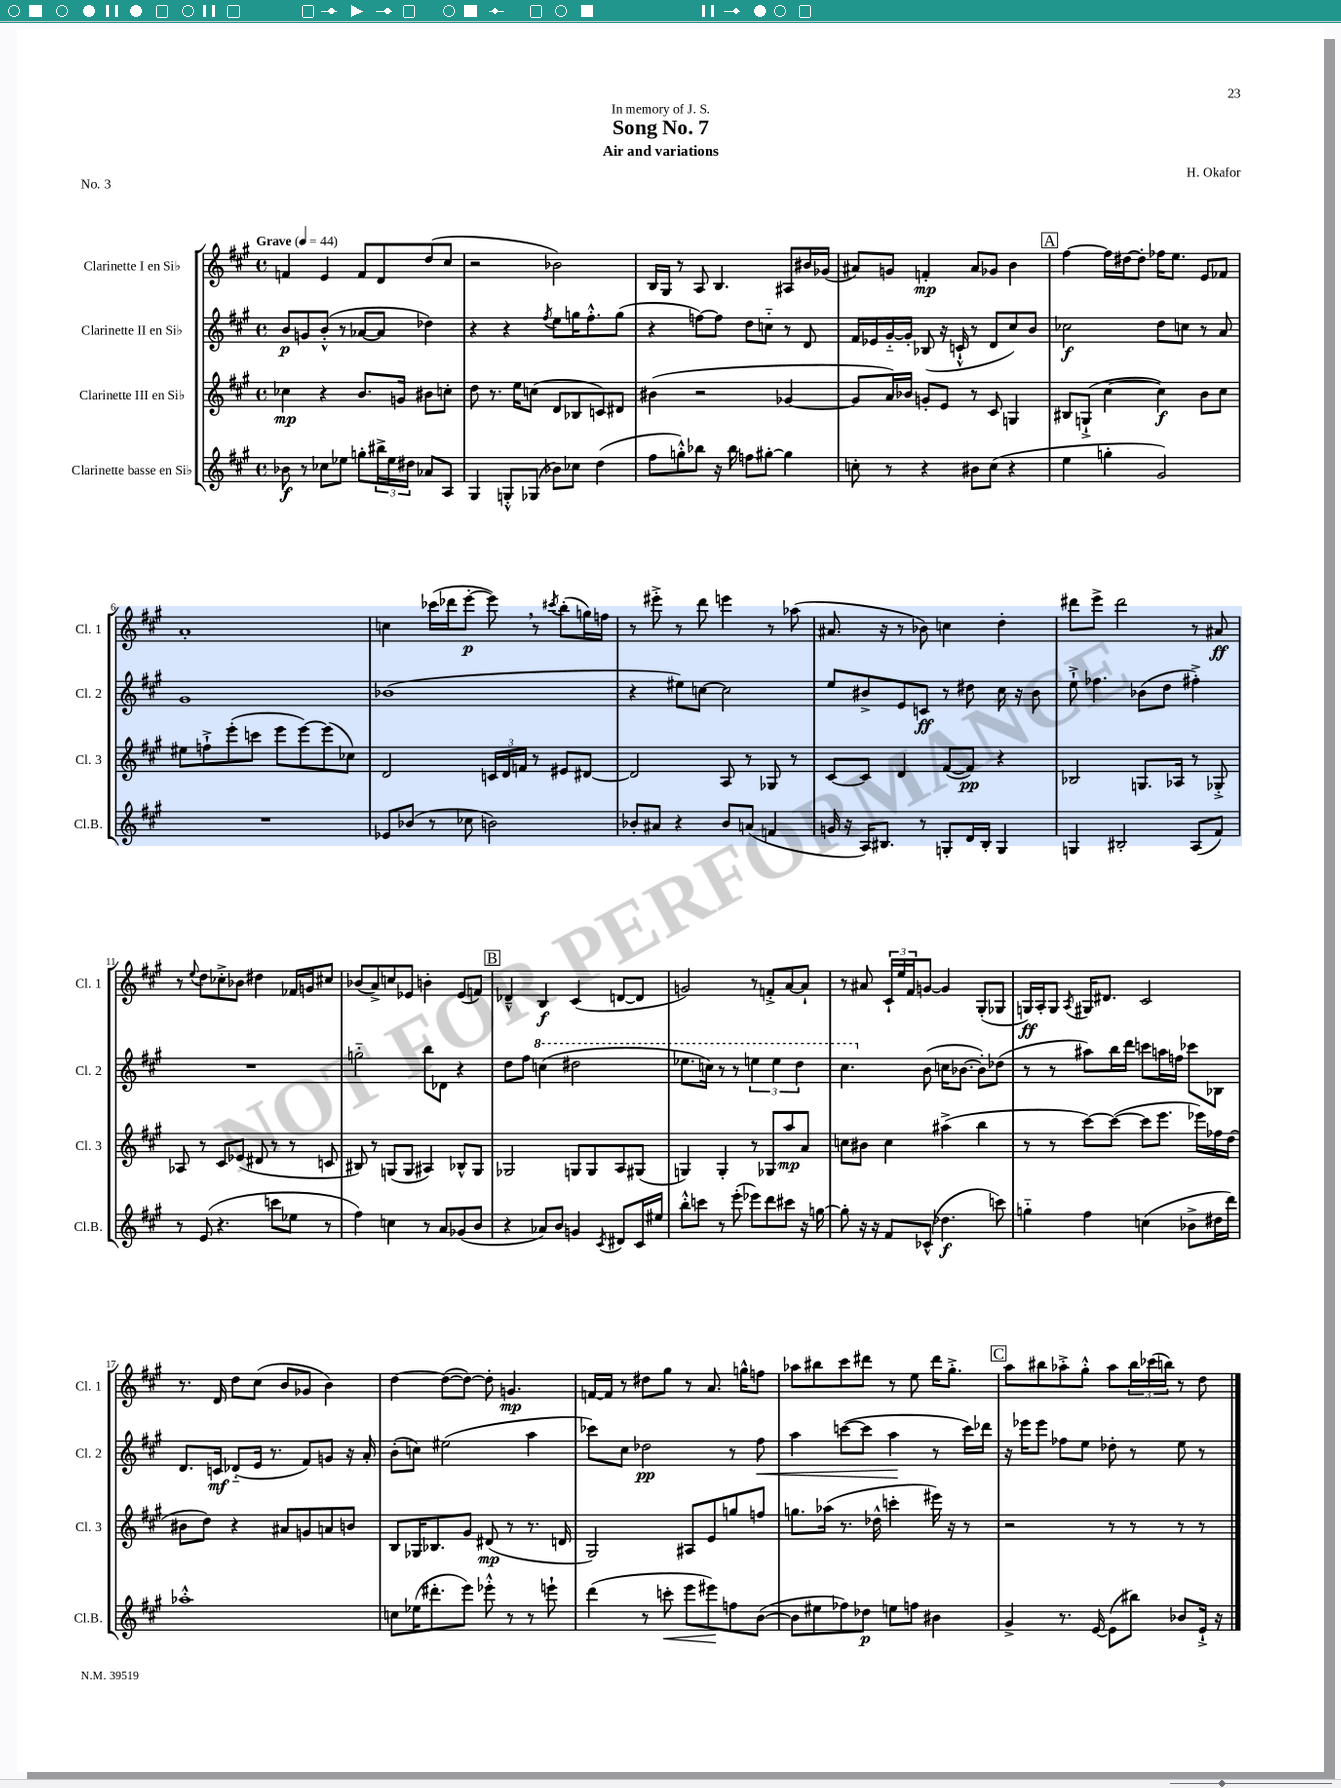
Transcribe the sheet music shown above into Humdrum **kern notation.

**kern	**dynam	**kern	**dynam	**kern	**dynam	**kern	**dynam
*part4	*part4	*part3	*part3	*part2	*part2	*part1	*part1
*staff4	*staff4	*staff3	*staff3	*staff2	*staff2	*staff1	*staff1
*I"Clarinette basse en Si♭	*	*I"Clarinette III en Si♭	*	*I"Clarinette II en Si♭	*	*I"Clarinette I en Si♭	*
*I'Cl.B.	*	*I'Cl. 3	*	*I'Cl. 2	*	*I'Cl. 1	*
*clefG2	*	*clefG2	*	*clefG2	*	*clefG2	*
*k[f#c#g#]	*	*k[f#c#g#]	*	*k[f#c#g#]	*	*k[f#c#g#]	*
*M4/4	*	*M4/4	*	*M4/4	*	*M4/4	*
*met(c)	*	*met(c)	*	*met(c)	*	*met(c)	*
*MM44	*	*MM44	*	*MM44	*	*MM44	*
=1	=1	=1	=1	=1	=1	=1	=1
!	!	!	!	!	!	!LO:TX:a:B:t=Grave	!
8b-X\	f	4cc-X\	mp	8b/L	p	4fn/	.
8r	.	.	.	8gn/	.	.	.
8cc-X\L	.	4r	.	(8b'^^/J	.	4e/	.
8ee-X\J	.	.	.	8r	.	.	.
8ggn'\L	.	8.b/L	.	[8a-X/L	.	8f/L	.
24bb#X^\L	.	.	.	8a-/J]	.	8d/	.
24ee-\	.	.	.	.	.	.	.
.	.	16gn/Jk	.	.	.	.	.
24dd#X\JJ	.	.	.	.	.	.	.
8a-X/L	.	8b#X\L	.	4dd-X\)	.	(8dd/	.
8A/J	.	8ccn'\J	.	.	.	8cc#/J	.
=2	=2	=2	=2	=2	=2	=2	=2
4G#/	.	8dd\	.	4r	.	2r	.
.	.	8.r	.	.	.	.	.
8Gn'^^/L	.	.	.	4r	.	.	.
.	.	16ee\KL	.	.	.	.	.
(8G-X/J	.	(8ccn\J	.	.	.	.	.
.	.	.	.	8qff#/	.	.	.
8b-X\L)	.	8d/L	.	8ee\L	.	2b-X\)	.
8cc-X\J	.	8B-X/	.	16ggn\K	.	.	.
.	.	.	.	8.ff#'^^\	.	.	.
(4dd\	.	8cn/)	.	.	.	.	.
.	.	8d#X/J	.	(8gg\J	.	.	.
=3	=3	=3	=3	=3	=3	=3	=3
8ff#\L	.	(4b#X\	.	4r	.	16B/LL	.
.	.	.	.	.	.	16G#/JJ	.
8ggn'^^\)	.	.	.	.	.	8r	.
8bb-X\J	.	2r	.	[8ffn\L)	.	8A/	.
16r	.	.	.	8ff\J]	.	4.B/	.
16bb-\	.	.	.	.	.	.	.
8ffn\L	.	.	.	8dd\L	.	.	.
[8gg#X'\J	.	.	.	8ccn\J	.	.	.
4gg#\]	.	[4g-X/	.	8r	.	8A#X/L	.
.	.	.	.	8d/	.	16b#X/L	.
.	.	.	.	.	.	(16g-X/JJ	.
=4	=4	=4	=4	=4	=4	=4	=4
8ccn'\	.	8g-/L]	.	16f#/LL	.	8a#X/L)	.
.	.	.	.	16e-X/	.	.	.
8r	.	16a/L)	.	[16g#/	.	8gn/J	.
.	.	16b-X/JJ	.	16g#'/JJ]	.	.	.
4r	.	8gn'/L	.	(8B-X/	.	4fn'/	mp
.	.	8e/J	.	16r	.	.	.
.	.	.	.	16cn`^^/	.	.	.
8b#X\L	.	8r	.	8r	.	8a#/L	.
(8cc\J	.	8c#/	.	8d/L	.	8g-X/J	.
4r	.	4Gn/	.	8cc#/)	.	4b\	.
.	.	.	.	8b/J	.	.	.
!!LO:REH:place=s1:t=A
=5	=5	=5	=5	=5	=5	=5	=5
4ee\	.	8B#X/L	.	2cc-X\	f	[4ff#\	.
.	.	(8Gn`^/J	.	.	.	.	.
4ggn'\	.	[4cc#\	.	.	.	16ff#\LL]	.
.	.	.	.	.	.	[16dd#X\J	.
.	.	.	.	.	.	8dd#'\J]	.
2g#/)	.	4cc#\])	f	8dd\L	.	16ff-X\KL	.
.	.	.	.	.	.	8.ee\J	.
.	.	.	.	8ccn\J	.	.	.
.	.	8b\L	.	8r	.	8e/L	.
.	.	8cc#\J	.	8a/	.	8f-X/J	.
!!LO:LB:g=z
=6	=6	=6	=6	=6	=6	=6	=6
1r	.	8ee#X\L	.	1g#	.	1a'	.
.	.	8ffn`^\	.	.	.	.	.
.	.	(8eee'\	.	.	.	.	.
.	.	8cccn\J	.	.	.	.	.
.	.	8eee\L	.	.	.	.	.
.	.	[8eee\)	.	.	.	.	.
.	.	(8eee\]	.	.	.	.	.
.	.	8cc-X\J)	.	.	.	.	.
=7	=7	=7	=7	=7	=7	=7	=7
8e-X/L	.	2d/	.	(1b-X	.	4ccn\	.
(8b-X/J	.	.	.	.	.	.	.
8r	.	.	.	.	.	(16ccc-X\LL	.
.	.	.	.	.	.	16ddd-X\J	.
8cc-X\	.	.	.	.	.	[8eee'\J	p
2bn\)	.	24cn/LL	.	.	.	8eee,\])	.
.	.	24d/	.	.	.	.	.
.	.	24fn/JJ	.	.	.	.	.
.	.	8r	.	.	.	8r	.
.	.	.	.	.	.	8qccc#X/	.
.	.	8e#X/L	.	.	.	(8bb'\L	.
.	.	[8d#X/J	.	.	.	16ggn\L)	.
.	.	.	.	.	.	16ffn\JJ	.
=8	=8	=8	=8	=8	=8	=8	=8
8b-X'/L	.	2d#/]	.	4r	.	8r	.
8a#X/J	.	.	.	.	.	8eee#X'^\	.
4r	.	.	.	8ee#X\L)	.	8r	.
.	.	.	.	[8ccn\J	.	8ddd\	.
8b-/L	.	8A/	.	2cc\]	.	4eeen\	.
(8an/J	.	8r	.	.	.	.	.
4fn/	.	8G-X/	.	.	.	8r	.
.	.	8r	.	.	.	(8aa-X\	.
=9	=9	=9	=9	=9	=9	=9	=9
16gn/	.	[8c#/L	.	8ee/L	.	8.a#X/	.
16r	.	.	.	.	.	.	.
16A/KL)	.	8c#/J]	.	8b#X^/	.	.	.
8.B#X/J	.	.	.	.	.	16r	.
.	.	4d/	.	8e/	.	8r	.
8r	.	.	.	8cn/J	ff	8b-X\)	.
8Gn'/L	.	([8f#/L	.	8r	.	4ccn\	.
16d/L	.	8f#/J])	pp	8dd#X\	.	.	.
16B#'/JJ	.	.	.	.	.	.	.
4G/	.	4r	.	16cc#\	.	4dd'\	.
.	.	.	.	16r	.	.	.
.	.	.	.	8b#\	.	.	.
=10	=10	=10	=10	=10	=10	=10	=10
4Gn/	.	2B-X/	.	8ee`^\	.	8ddd#X\L	.
.	.	.	.	4.ff-X\	.	8eee^\J	.
2B#X'/	.	.	.	.	.	2ddd#\	.
.	.	8.Gn/L	.	(8b-X\L	.	.	.
.	.	.	.	8dd\J	.	.	.
.	.	16A-X/Jk	.	.	.	.	.
(8A/L	.	8r	.	4ff#X'^\)	.	8r	.
8f#/J)	.	8G-X'^/	.	.	.	8a#X/	ff
!!LO:LB:g=z
=11	=11	=11	=11	=11	=11	=11	=11
8r	.	8A-X/	.	1r	.	8r	.
.	.	.	.	.	.	8qqee/	.
(8e/	.	8r	.	.	.	8dd\L	.
4.r	.	8c#/L	.	.	.	8cc-X'^\	.
.	.	(8e-X/J	.	.	.	8b-X\J	.
.	.	8d#X/	.	.	.	4dd#X\	.
8cccn\L	.	8r	.	.	.	.	.
8ee-X\J	.	8r	.	.	.	16f-X/LL	.
.	.	.	.	.	.	16gn/J	.
8r	.	8cn/	.	.	.	8cc#X/J	.
=12	=12	=12	=12	=12	=12	=12	=12
4ff#\)	.	8B#X/)	.	2ggn\	.	(8b-X/L	.
.	.	8r	.	.	.	8a^/)	.
4ccn\	.	(8Gn/L	.	.	.	8ccn/	.
.	.	8G/J	.	.	.	8e-X/J	.
8r	.	4A#X/)	.	8bb\L	.	4bn'\	.
8a/L	.	.	.	8d-X\J	.	.	.
(8g-X/	.	8B-X^^/L	.	4r	.	(8e-/L	.
8b/J	.	8G/J	.	.	.	8fn/J)	.
!!LO:REH:place=s1:t=B
=13	=13	=13	=13	=13	=13	=13	=13
4r	.	2G-X/	.	8dd\L	.	4d-X~^^/	.
.	.	.	.	8ff#\J	.	.	.
*	*	*	*	*8va	*	*	*
8a-X/L)	.	.	.	(4cccn\	.	4B/	f
8b/J	.	.	.	.	.	.	.
4gn/	.	8Gn/L	.	2ddd#X\	.	(4c#/	.
.	.	8G/	.	.	.	.	.
8qc#/	.	.	.	.	.	.	.
8d#X/L	.	8A/	.	.	.	[8dn/L	.
16c#/L	.	(8G#X/J	.	.	.	8d/J]	.
16ee#X/JJ	.	.	.	.	.	.	.
=14	=14	=14	=14	=14	=14	=14	=14
8bb'^^\L	.	4Gn/)	.	8.eee-X\L	.	2gn/)	.
8cccn\J	.	.	.	.	.	.	.
.	.	.	.	16cccn\Jk)	.	.	.
8r	.	4G'/	.	8r	.	.	.
(8eee'\	.	.	.	8r	.	.	.
8eee-X\L)	.	8r	.	6eeen\	.	8r	.
8ddd\	.	8G-X/L	.	.	.	8fn'^/L	.
.	.	.	.	6eee\	.	.	.
8ccc#X\J	.	8aa/	mp	.	.	[8a/	.
.	.	.	.	6ddd\	.	.	.
16r	.	8a/J	.	.	.	8a`/J]	.
[16ggn\	.	.	.	.	.	.	.
=15	=15	=15	=15	=15	=15	=15	=15
8gg'\]	.	8ccn\L	.	4.ccc#\	.	8r	.
16r	.	8b#X\J	.	.	.	8a#X/	.
16r	.	.	.	.	.	.	.
8f#/L	.	4cc\	.	.	.	24c#`/LL	.
.	.	.	.	.	.	24ee/	.
.	.	.	.	.	.	24f#/J	.
*	*	*	*	*X8va	*	*	*
(8c-X^^/J	.	.	.	(8b\	.	[8gn/J	.
4.dd-X\	f	(4aa#X^\	.	16ccn\KL	.	4g/]	.
.	.	.	.	[8.b-X\J	.	.	.
.	.	4bb\	.	8b-'\L])	.	(8G#'/L	.
8cccn\)	.	.	.	(8dd-X\J	.	8G-X/J	.
=16	=16	=16	=16	=16	=16	=16	=16
4ggn\	.	8r	.	8r	.	16Gn/LL)	ff
.	.	.	.	.	.	16A'/J	.
.	.	8r	.	8r	.	8G/J	.
.	.	.	.	.	.	8qA/	.
4ff#\	.	[8ccc#\L)	.	8aa#X\L)	.	16G#X/KL	.
.	.	.	.	.	.	8.d#X/J	.
.	.	(8ccc#\J_	.	16bb\L	.	.	.
.	.	.	.	16ddd\JJ	.	.	.
(4ccn\	.	8ccc#\L]	.	8cccn\L	.	2c#/	.
.	.	8.eee\J	.	16aan\L	.	.	.
.	.	.	.	16ffn\JJ	.	.	.
8b-X^\L	.	.	.	8ccc-X\L	.	.	.
.	.	16eee-X\LL)	.	.	.	.	.
16dd#X\L	.	16ff-X\	.	8B-X\J	.	.	.
16ddd\JJ)	.	(16dd\JJ	.	.	.	.	.
!!LO:LB:g=z
=17	=17	=17	=17	=17	=17	=17	=17
1aa-X'^^	.	8b#X\L	.	8.d/L	.	8.r	.
.	.	8dd\J)	.	.	.	.	.
.	.	.	.	16cn/Jk	mf	16d/	.
.	.	4r	.	(8d-X/L	.	8dd\L	.
.	.	.	.	16e/Jk	.	(8cc#\J	.
.	.	.	.	8.r	.	.	.
.	.	8a#X/L	.	.	.	8b/L	.
.	.	8gn/	.	8f#/L)	.	8g-X/J	.
.	.	8an/	.	8gn/J	.	4b\)	.
.	.	8bn/J	.	16r	.	.	.
.	.	.	.	16a'/	.	.	.
=18	=18	=18	=18	=18	=18	=18	=18
8ccn\L	.	8B/L	.	(8b'\L	.	[4dd\	.
(16ee-X\K	.	16G-X/K	.	8ccn\J)	.	.	.
8.ddd#X'\	.	8.B-X/	.	.	.	.	.
.	.	.	.	(2ee#X\	.	(8dd\L_	.
8eee\J)	.	8g#/J	.	.	.	8dd\J_)	.
8eee-X'^^\	.	(8d#X/	mp	.	.	8dd'\]	.
8r	.	8r	.	.	.	4.gn/	mp
8r	.	8.r	.	4aa\	.	.	.
8eeen`\	.	.	.	.	.	.	.
.	.	16dn/	.	.	.	.	.
=19	=19	=19	=19	=19	=19	=19	=19
(4ddd\	.	2G#/)	.	8ccc-X\L)	.	[16fn/LL	.
.	.	.	.	.	.	16f/JJ]	.
.	.	.	.	8cc#\J	.	8r	.
8r	.	.	.	2dd-X\	pp	8dd#X\L	.
!	!LO:HP:b	!	!	!	!	!	!
8cccn'\	<	.	.	.	.	8gg#\J	.
8eee\L	.	8A#X/L	.	.	.	8r	.
8eee#X\)	.	8e/	.	.	.	8.a/	.
8ffn\	[	8ggn/	.	8r	.	.	.
.	.	.	.	.	.	16ggn^^\KL	.
!	!	!	!	!	!LO:HP:b	!	!
([8b\J	.	8ffn/J	.	8ff#\	<	8ffn\J	.
=20	=20	=20	=20	=20	=20	=20	=20
8b\L]	.	8.ggn\L	.	4aa\	.	8aa-X\L	.
8ee#X\	.	.	.	.	.	8bb#X\	.
.	.	(16aa-X\Jk	.	.	.	.	.
8ff-X\)	.	8.r	.	([8cccn\L	.	8ccc#\	.
8dd-X\J	p	.	.	8ccc\J]	.	8ddd#X\J	.
.	.	16dd-X^^\	.	.	.	.	.
8een\L	.	4cccn'\	.	4aa\	.	8r	.
8ffn\J	.	.	.	.	.	8ee\	.
4b#X\	.	16eee#X\)	.	8r	[	16ddd#\KL	.
.	.	16r	.	.	.	8.gg#'^\J	.
.	.	8r	.	16ccc\LL)	.	.	.
.	.	.	.	16ddd-X\JJ	.	.	.
!!LO:REH:place=s1:t=C
=21	=21	=21	=21	=21	=21	=21	=21
4g#^/	.	2r	.	16r	.	8aa\L	.
.	.	.	.	16eee-X\KL	.	.	.
.	.	.	.	8eee-\J	.	8bb#X\	.
8.r	.	.	.	8ff-X\L	.	8aa-X'^\	.
.	.	.	.	8ee\J	.	8gg#'^^\J	.
[16e/	.	.	.	.	.	.	.
(8e\L]	.	8r	.	8dd-X'\	.	8aa-\L	.
8bb#X\J)	.	8r	.	8r	.	24bb#\L	.
.	.	.	.	.	.	(24ccc-X\	.
.	.	.	.	.	.	24bbn\JJ)	.
8b-X/L	.	8r	.	8ee\	.	8r	.
16e`^/Jk	.	8r	.	8r	.	8dd\	.
16r	.	.	.	.	.	.	.
==	==	==	==	==	==	==	==
*-	*-	*-	*-	*-	*-	*-	*-
